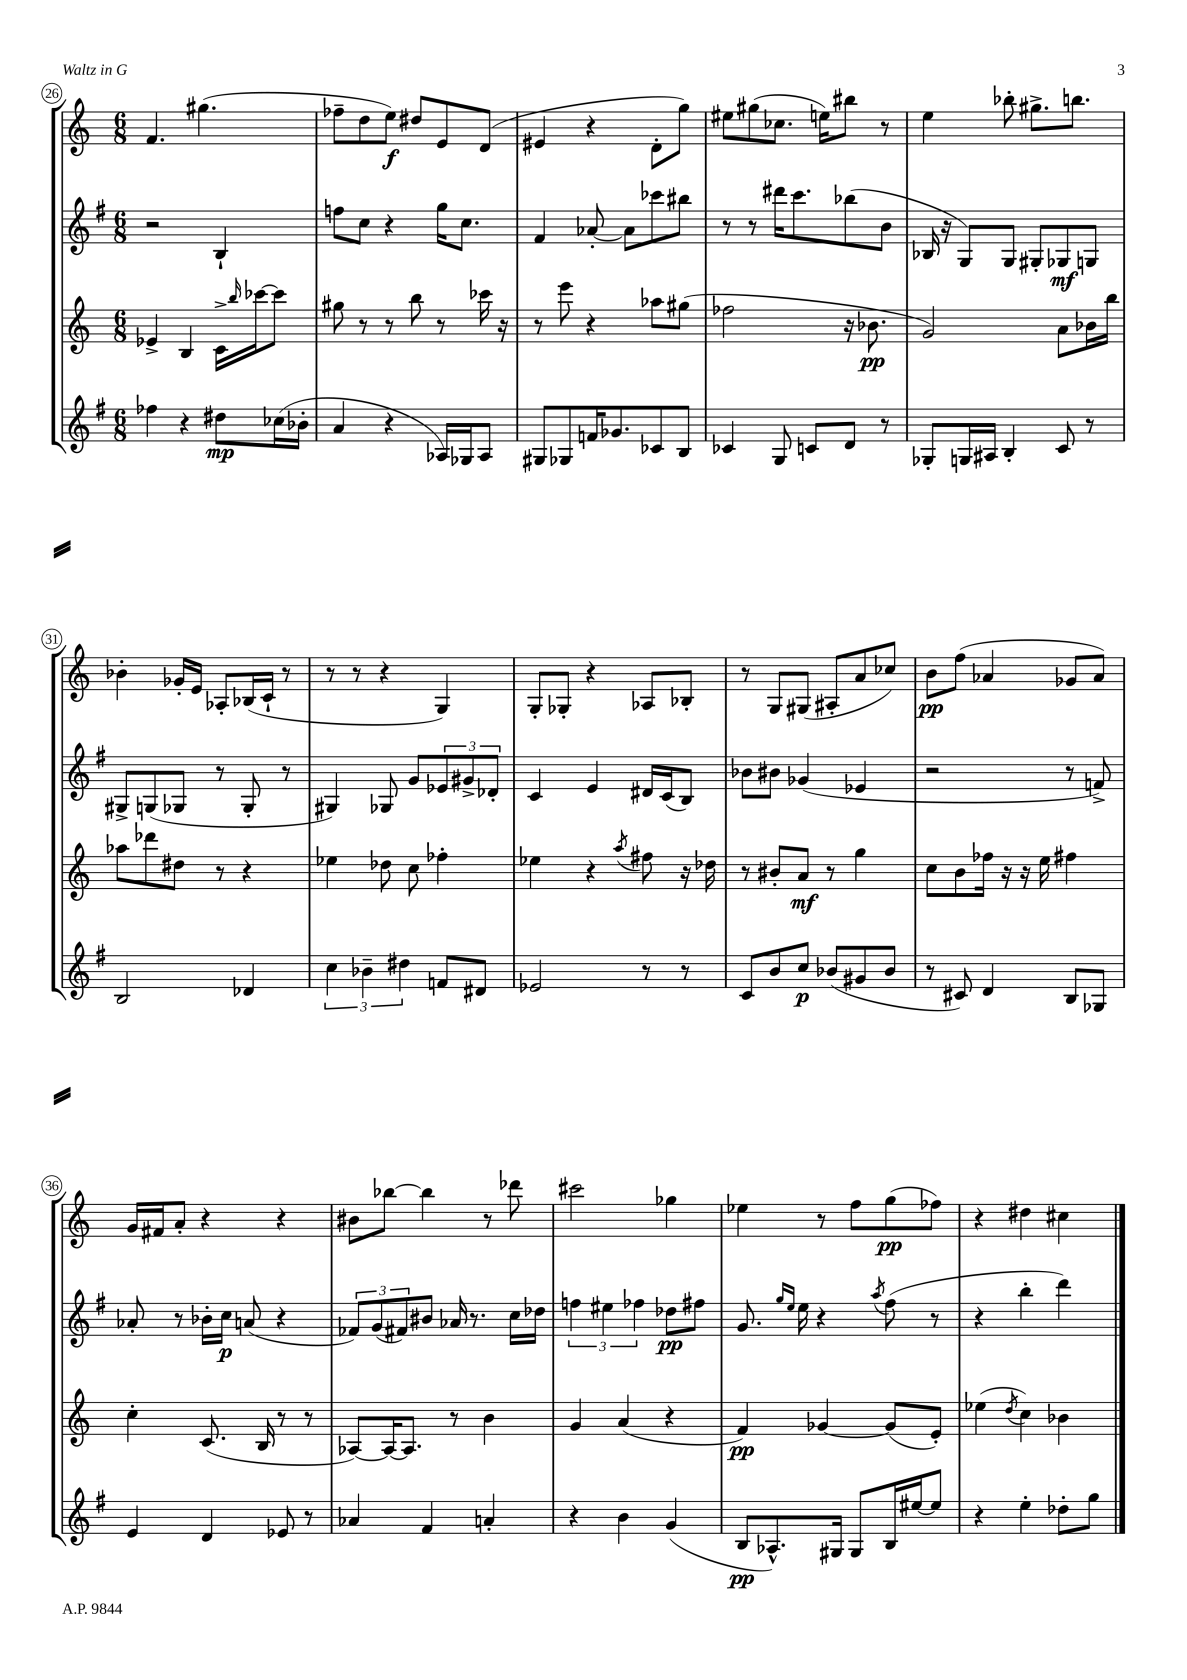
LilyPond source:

<<
\new StaffGroup <<
\new Staff = "s0" {
    \clef treble \key c \major \numericTimeSignature \time 6/8
    f'4. gis''4.( |
    fes''8-- d''8 e''8\f) dis''8 e'8 d'8( |
    eis'4 r4 d'8-. g''8) |
    eis''8 gis''8( ces''8. e''16) bis''8 r8 |
    e''4 bes''8-. gis''8.-> b''8. |
    bes'4-. ges'16-. e'16 aes8-. bes16( c'16-! r8 |
    r8 r8 r4 g4) |
    g8-. ges8-. r4 aes8 bes8-. |
    r8 g8 gis8( ais8-. a'8 ces''8) |
    b'8\pp f''8( aes'4 ges'8 aes'8) |
    g'16 fis'16 a'8-. r4 r4 |
    bis'8 bes''8~ bes''4 r8 des'''8 |
    cis'''2 ges''4 |
    ees''4 r8 f''8 g''8\pp( fes''8) |
    r4 dis''4 cis''4 \bar "|." |
}
\new Staff = "s1" {
    \clef treble \key g \major \numericTimeSignature \time 6/8
    r2 b4-! |
    f''8 c''8 r4 g''16 c''8. |
    fis'4 aes'8~-. aes'8 ces'''8 bis''8 |
    r8 r8 dis'''16 c'''8. bes''8( b'8 |
    bes16 r16 g8) g8 gis8-. ges8\mf g8 |
    gis8-> g8( ges8 r8 ges8-. r8 |
    gis4) ges8 g'8 \tuplet 3/2 { ees'8 gis'8-> des'8-. } |
    c'4 e'4 dis'16 c'16( b8) |
    bes'8 bis'8 ges'4( ees'4 |
    r2 r8 f'8->) |
    aes'8-. r8 bes'16-. c''16\p a'8( r4 |
    \tuplet 3/2 { fes'8) g'8( fis'8) } bis'8 aes'16 r8. c''16 des''16 |
    \tuplet 3/2 { f''4 eis''4 fes''4 } des''8\pp fis''8 |
    g'8. \grace { g''16 e''16 } e''16 r4 \acciaccatura { a''8 } fis''8( r8 |
    r4 b''4-. d'''4) \bar "|." |
}
\new Staff = "s2" {
    \clef treble \key c \major \numericTimeSignature \time 6/8
    ees'4-> b4 c'16-> \grace { b''16 } ces'''16~ ces'''8 |
    gis''8 r8 r8 b''8 r8 ces'''16 r16 |
    r8 e'''8 r4 aes''8 gis''8( |
    fes''2 r16 bes'8.\pp |
    g'2) a'8 bes'16 b''16 |
    aes''8 des'''8 dis''8 r8 r4 |
    ees''4 des''8 c''8 fes''4-. |
    ees''4 r4 \acciaccatura { a''8 } fis''8 r16 des''16 |
    r8 bis'8-. a'8\mf r8 g''4 |
    c''8 b'8 fes''16 r16 r16 e''16 fis''4 |
    c''4-. c'8.( b16 r8 r8 |
    aes8~) aes16~ aes8. r8 b'4 |
    g'4 a'4( r4 |
    f'4\pp) ges'4~ ges'8( e'8-.) |
    ees''4( \acciaccatura { d''8 } c''4) bes'4 \bar "|." |
}
\new Staff = "s3" {
    \clef treble \key g \major \numericTimeSignature \time 6/8
    fes''4 r4 dis''8\mp ces''16( bes'16-. |
    a'4 r4 aes16) ges16 aes8 |
    gis8 ges8 f'16 ges'8. ces'8 b8 |
    ces'4 g8 c'8 d'8 r8 |
    ges8-. g16 ais16 b4-. c'8 r8 |
    b2 des'4 |
    \tuplet 3/2 { c''4 bes'4-- dis''4 } f'8 dis'8 |
    ees'2 r8 r8 |
    c'8 b'8 c''8\p bes'8( gis'8 bes'8 |
    r8 cis'8) d'4 b8 ges8 |
    e'4 d'4 ees'8 r8 |
    aes'4 fis'4 a'4-. |
    r4 b'4 g'4( |
    b8\pp aes8.-^) gis16 gis8 b16 eis''16~ eis''8 |
    r4 e''4-. des''8-. g''8 \bar "|." |
}
>>
>>
\layout { \context { \Score currentBarNumber = #26 \override BarNumber.stencil = #(make-stencil-circler 0.1 0.3 ly:text-interface::print) } }
